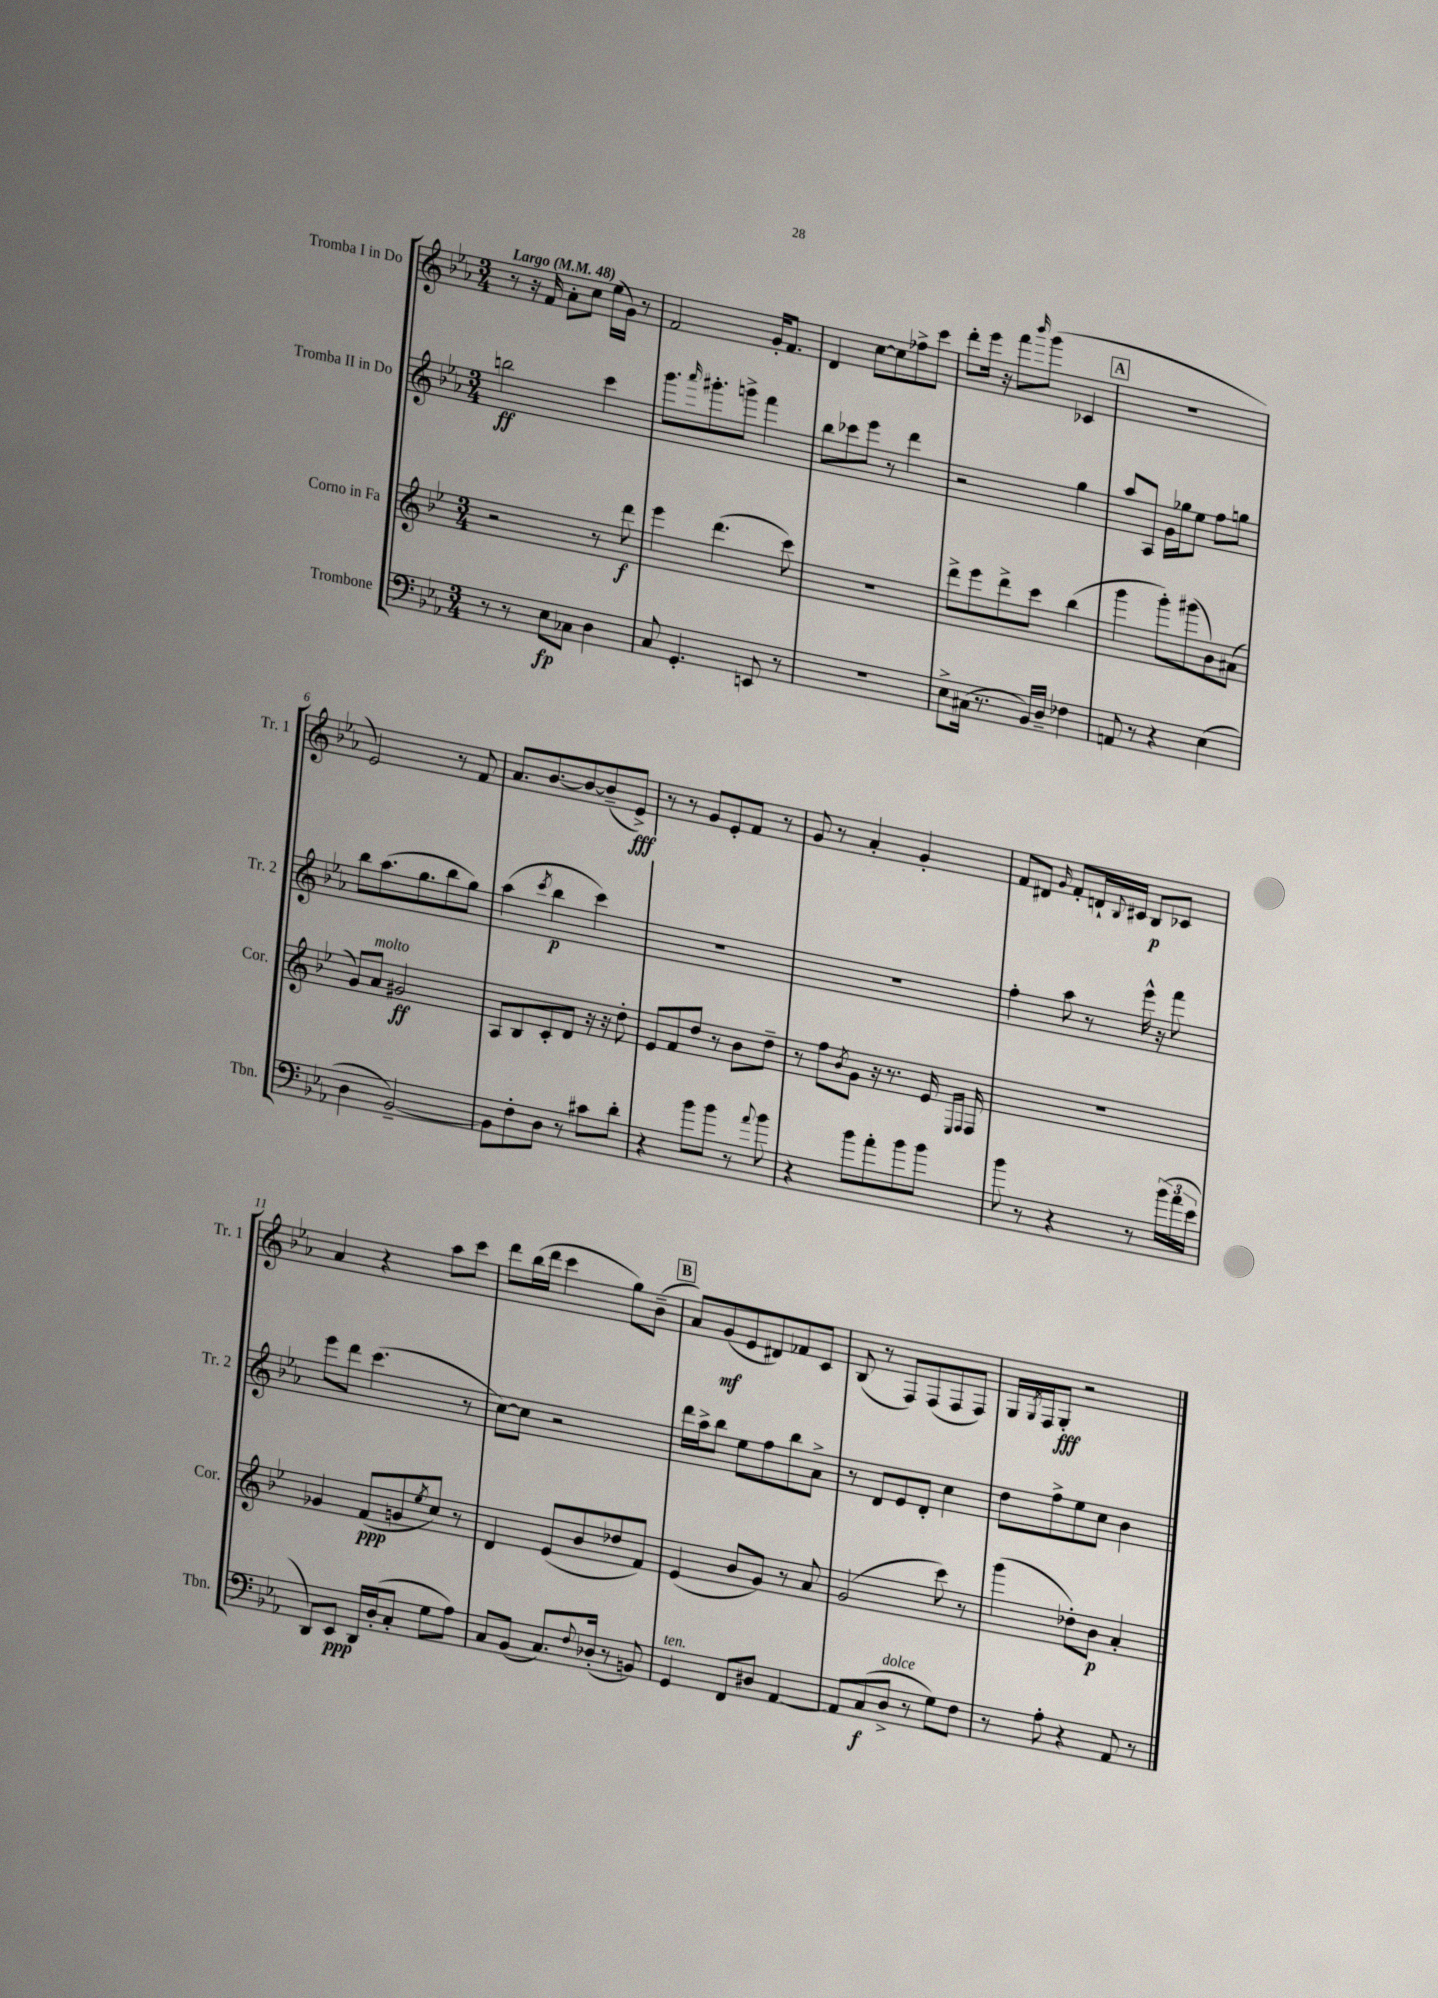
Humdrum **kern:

**kern	**kern	**kern	**kern
*staff4	*staff3	*staff2	*staff1
*clefF4	*clefG2	*clefG2	*clefG2
*k[b-e-a-]	*k[b-e-]	*k[b-e-a-]	*k[b-e-a-]
*M3/4	*M3/4	*M3/4	*M3/4
*MM48	*MM48	*MM48	*MM48
8r	2r	2bb	8r
8r	.	.	16r
.	.	.	16f
8E-	.	.	8a-'
8C-	.	.	8cc
4D	8r	4ccc	(16ee-
.	.	.	16g)
.	8ddd	.	8r
=	=	=	=
8C	4eee-	8.ggg	2f
4.GG'	.	.	.
.	.	16qqaaa-	.
.	.	8.ggg#'	.
.	(4.ddd	.	.
.	.	8ggg^	.
8EE	.	4fff	16g'
.	.	.	8.f
8r	8ccc)	.	.
=	=	=	=
2.r	2.r	8bb-	4d
.	.	8ccc-	.
.	.	8eee-	[8cc
.	.	8r	8cc]
.	.	4ddd	8ff-^
.	.	.	8ccc
=	=	=	=
8E-^	8ddd^	2r	8ddd'
(16C#	8eee-	.	16eee-
8.r	.	.	16r
.	8ddd^	.	8fff
.	.	.	16qqbbb-
16BB-)	8ccc	.	(8ggg
16D~	.	.	.
4F-	(4bb-	4gg	4c-
=	=	=	=
8AA	4ggg	8aa-	2.r
8r	.	8A-	.
4r	8ggg')	16g	.
.	.	16gg-	.
.	(8ggg#	8ee-	.
(4E-	8b-)	8ff	.
.	(8a#	8gg	.
=	=	=	=
4D	8g)	8bb-	2e-)
.	8a	(8.aa-	.
[2BB-~)	2g#	.	.
.	.	8.gg	.
.	.	8bb-	8r
.	.	8gg)	8f
=	=	=	=
8BB-]	8A	(4aa-	8.a-
8F'	8B-	.	.
.	.	.	[8.b-
.	.	8qccc	.
8D	8c'	4bb-	.
8r	8d	.	8b-_
8c#	16r	4ccc)	(8b-~]
.	16r	.	.
8d'	8dd'	.	8e-^)
=	=	=	=
4r	8e-	2.r	8r
.	8f	.	8r
8b-	8dd	.	8g
8b-	8r	.	8e-'
8r	8b-	.	8f
8qqa-	.	.	.
8b-	8dd~	.	8r
=	=	=	=
4r	8r	2.r	8g
.	8ff	.	8r
.	8qb-	.	.
8b-	8g	.	4a-'
8a-'	16r	.	.
.	8.r	.	.
8b-	.	.	4g'
8b-	16e-	.	.
.	16qqE-	.	.
.	16qqF	.	.
.	16F	.	.
=	=	=	=
8b-	2.r	4ff'	8f
8r	.	.	8d#
.	.	.	16qqg
4r	.	8aa-	8f'
.	.	8r	16d`
.	.	.	8qqB-
.	.	.	16c#
8r	.	16eee-^^	8B-
.	.	16r	.
(24b-	.	8fff	8c-
24a-	.	.	.
24e-	.	.	.
=	=	=	=
8DD)	4g-	8eee-	4a-
8EE-	.	8ddd	.
16DD	(8f	(4.ccc	4r
(16D'	.	.	.
8C'	8g	.	.
.	8qee-	.	.
8G	8cc)	.	8aa-
8A-)	8r	8r	8ccc
=	=	=	=
8C	4d	[8cc)	8ddd
(8BB-	.	8cc]	(16bb-
.	.	.	16ddd
8.C)	(8e-	2r	4ccc
.	8b-	.	.
8qqF	.	.	.
(16D-'	.	.	.
8r	8dd-	.	8gg)
8BB)	8f)	.	(8b-~
=	=	=	=
4GG	(4e-	16ddd	8a-)
.	.	16aa-^	.
.	.	8bb-	(8g
8FF	8b-	8ee-	8e-
8D#	8g)	8ff	8d#)
[4AA-	8r	8bb-	8f-
.	8a	8a-^	8c
=	=	=	=
8AA-]	(2g	8r	(8B-
(8C	.	8d	8r
8D^	.	8e-	8F)
8r	.	8d'	(8F
8G)	8ccc)	4cc	8F
8F	8r	.	8F)
=	=	=	=
8r	(4ggg	8dd	16G
.	.	.	8qG
.	.	.	16F
8A-'	.	8ff^	8G'
4r	8dd-')	8ee-	2r
.	8b-	8cc	.
8AA-	4a'	4b-	.
8r	.	.	.
==	==	==	==
*-	*-	*-	*-
